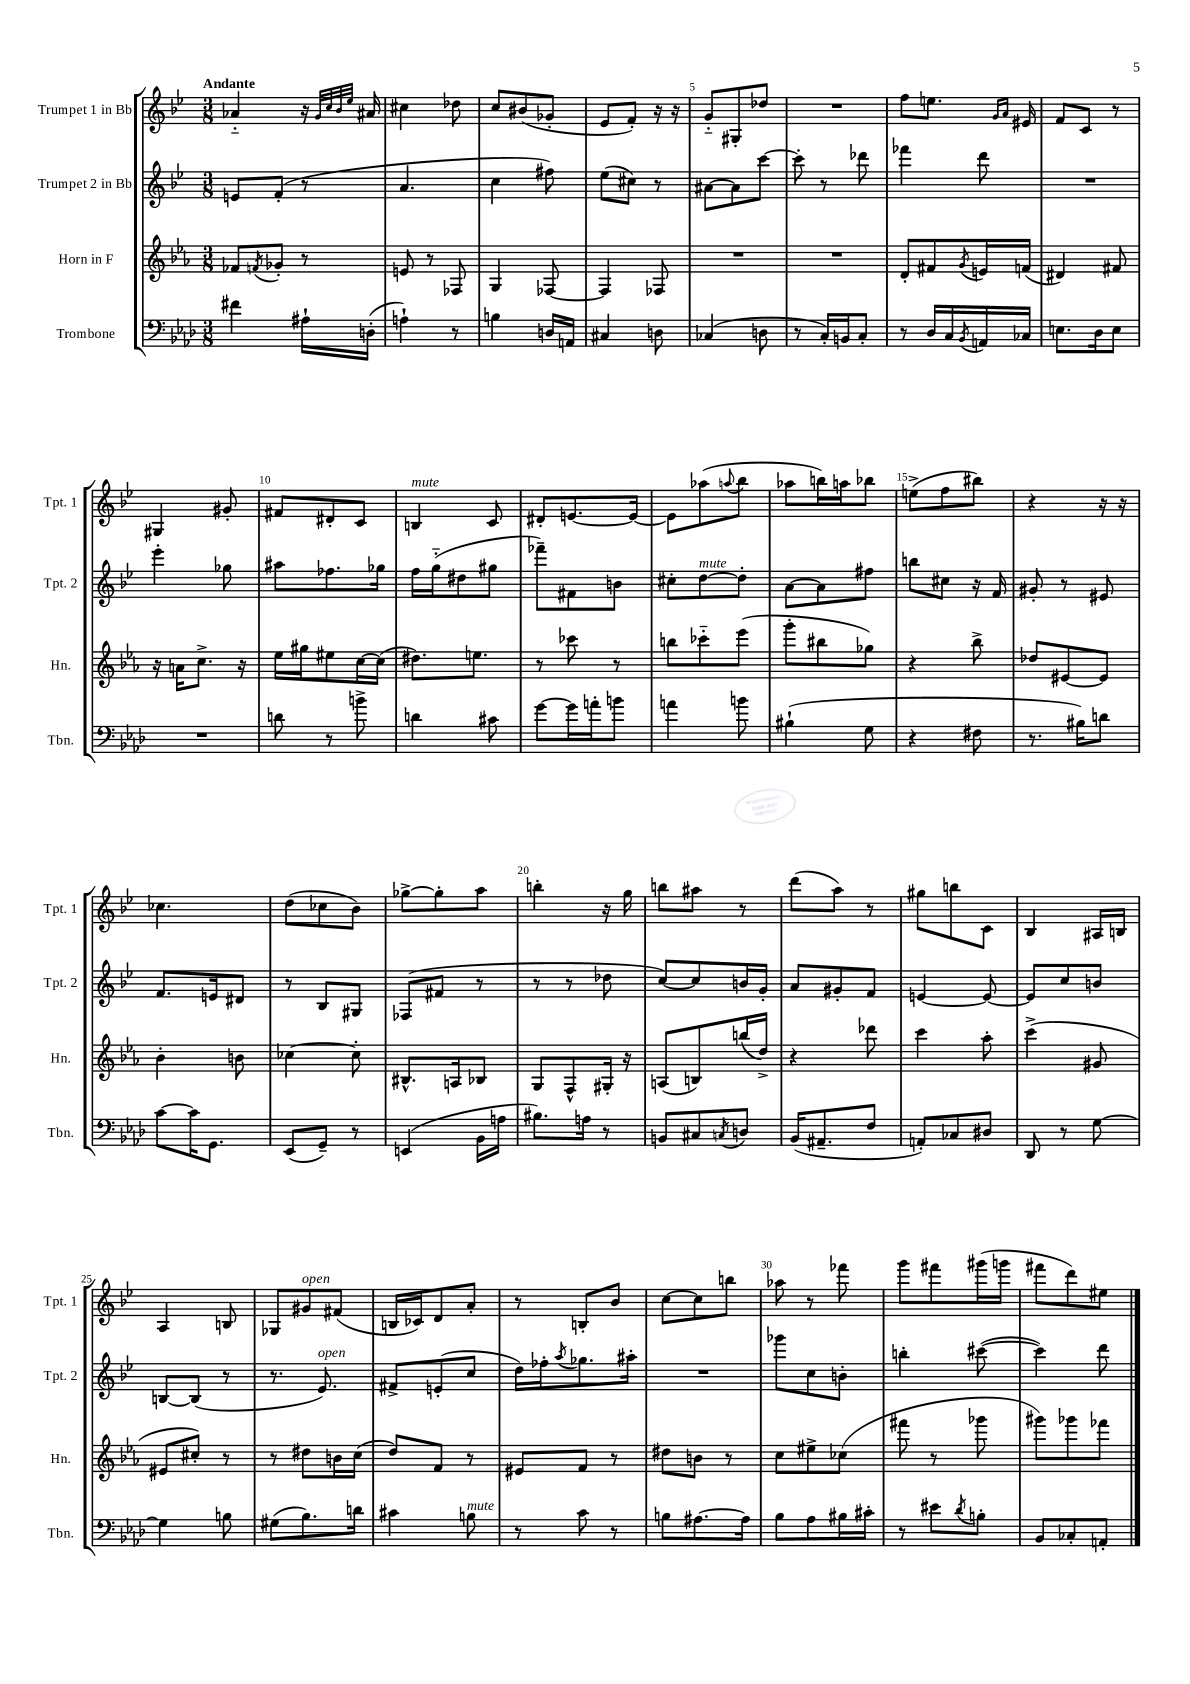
<<
\new StaffGroup <<
\new Staff = "s0" \with { instrumentName = "Trumpet 1 in Bb" shortInstrumentName = "Tpt. 1" } {
    \clef treble \key bes \major \numericTimeSignature \time 3/8 \tempo "Andante"
    aes'4-_ r16 \grace { g'32 c''32 bes'32 ees''32 } ais'16 |
    cis''4 des''8 |
    c''8 bis'8( ges'8-. |
    ees'8 f'8-.) r16 r16 |
    g'8-_ gis8-. des''8 |
    R4. |
    f''8 e''8. \grace { g'16 a'16 } eis'16 |
    f'8 c'8 r8 |
    gis4 gis'8-. |
    fis'8 dis'8-. c'8 |
    b4^\markup { \italic "mute" } c'8 |
    dis'8-. e'8.~ e'16~ |
    e'8 aes''8( \appoggiatura { a''8 } bes''8 |
    aes''8 b''16) a''16 bes''8 |
    e''8->( f''8 bis''8) |
    r4 r16 r16 |
    ces''4. |
    d''8( ces''8 bes'8) |
    ges''8~-> ges''8-. a''8 |
    b''4-. r16 g''16 |
    b''8 ais''8 r8 |
    d'''8( a''8) r8 |
    gis''8 b''8 c'8 |
    bes4 ais16 b16 |
    a4 b8 |
    ges8 gis'8^\markup { \italic "open" } fis'8( |
    b16 ces'16) d'8 a'8-. |
    r8 b8-. bes'8 |
    c''8~ c''8 b''8 |
    aes''8 r8 fes'''8 |
    g'''8 fis'''8 gis'''16( g'''16 |
    fis'''8 d'''8) eis''8 \bar "|." |
}
\new Staff = "s1" \with { instrumentName = "Trumpet 2 in Bb" shortInstrumentName = "Tpt. 2" } {
    \clef treble \key bes \major \numericTimeSignature \time 3/8
    e'8 f'8-.( r8 |
    a'4. |
    c''4 fis''8) |
    ees''8( cis''8) r8 |
    ais'8~ ais'8 c'''8~ |
    c'''8-. r8 des'''8 |
    fes'''4 d'''8 |
    R4. |
    ees'''4-. ges''8 |
    ais''8 fes''8. ges''16 |
    f''16 g''16-_( dis''8 gis''8 |
    fes'''8--) fis'8 b'8 |
    cis''8-. d''8~^\markup { \italic "mute" } d''8-. |
    a'8~ a'8 fis''8 |
    b''8 cis''8 r16 f'16 |
    gis'8-. r8 eis'8 |
    f'8. e'16 dis'8 |
    r8 bes8 gis8 |
    fes8( fis'8 r8 |
    r8 r8 des''8 |
    c''8~) c''8 b'16 g'16-. |
    a'8 gis'8-. f'8 |
    e'4~ e'8~ |
    e'8 c''8 b'8 |
    b8~ b8( r8 |
    r8. ees'8.^\markup { \italic "open" }) |
    fis'8-> e'8-.( c''8 |
    d''16) fes''16-. \acciaccatura { a''8 } ges''8. ais''16-. |
    R4. |
    ges'''8 c''8 b'8-. |
    b''4-. cis'''8~( |
    cis'''4) d'''8 \bar "|." |
}
\new Staff = "s2" \with { instrumentName = "Horn in F" shortInstrumentName = "Hn." } {
    \clef treble \key ees \major \numericTimeSignature \time 3/8
    fes'8 \acciaccatura { f'8 } ges'8-. r8 |
    e'8 r8 fes8 |
    g4 fes8~ |
    fes4 fes8 |
    R4. |
    R4. |
    d'8-. fis'8 \acciaccatura { g'8 } e'16 f'16( |
    dis'4) fis'8 |
    r16 a'16 c''8.-> r16 |
    ees''16 gis''16 eis''8 c''16~ c''16( |
    dis''8.) e''8. |
    r8 ces'''8 r8 |
    b''8 ces'''8-_ ees'''8( |
    g'''8-. bis''8 ges''8) |
    r4 bes''8-> |
    des''8 eis'8~ eis'8 |
    bes'4-. b'8 |
    ces''4~ ces''8-. |
    bis8.-^ a16 bes8 |
    g8 f8-^ gis16-. r16 |
    a8( b8) b''16( d''16->) |
    r4 des'''8 |
    c'''4 aes''8-. |
    c'''4->( gis'8 |
    eis'8 cis''8-.) r8 |
    r8 dis''8 b'16 c''16( |
    d''8) f'8 r8 |
    eis'8 f'8 r8 |
    dis''8 b'8 r8 |
    c''8 eis''8-> ces''8( |
    fis'''8 r8 ges'''8 |
    gis'''8) ges'''8 fes'''8 \bar "|." |
}
\new Staff = "s3" \with { instrumentName = "Trombone" shortInstrumentName = "Tbn." } {
    \clef bass \key aes \major \numericTimeSignature \time 3/8
    fis'4 ais16-! d16-.( |
    a4-!) r8 |
    b4 d16 a,16 |
    cis4 d8 |
    ces4( d8 |
    r8 c16-.) b,16 c8-. |
    r8 des16 c16 \acciaccatura { bes,8 } a,16 ces16 |
    e8. des16 e8 |
    R4. |
    d'8 r8 b'8-> |
    d'4 cis'8 |
    g'8~ g'16 a'16-. b'8 |
    a'4 b'8 |
    bis4-!( g8 |
    r4 fis8 |
    r8. bis16) d'8 |
    c'8~ c'16 g,8. |
    ees,8( g,8--) r8 |
    e,4( bes,16 a16 |
    bis8.) a16 r8 |
    b,8 cis8 \acciaccatura { c8 } d8 |
    bes,16( ais,8.-- f8 |
    a,8-.) ces8 dis8 |
    des,8 r8 g8~ |
    g4 b8 |
    gis8( bes8.) d'16 |
    cis'4 b8^\markup { \italic "mute" } |
    r8 c'8 r8 |
    b8 ais8.~ ais16 |
    bes8 aes8 bis16 cis'16-. |
    r8 eis'8 \acciaccatura { des'8 } b8-. |
    bes,8 ces8-. a,8-. \bar "|." |
}
>>
>>
\layout { \context { \Score \override BarNumber.break-visibility = ##(#f #t #t) barNumberVisibility = #(every-nth-bar-number-visible 5) } }
